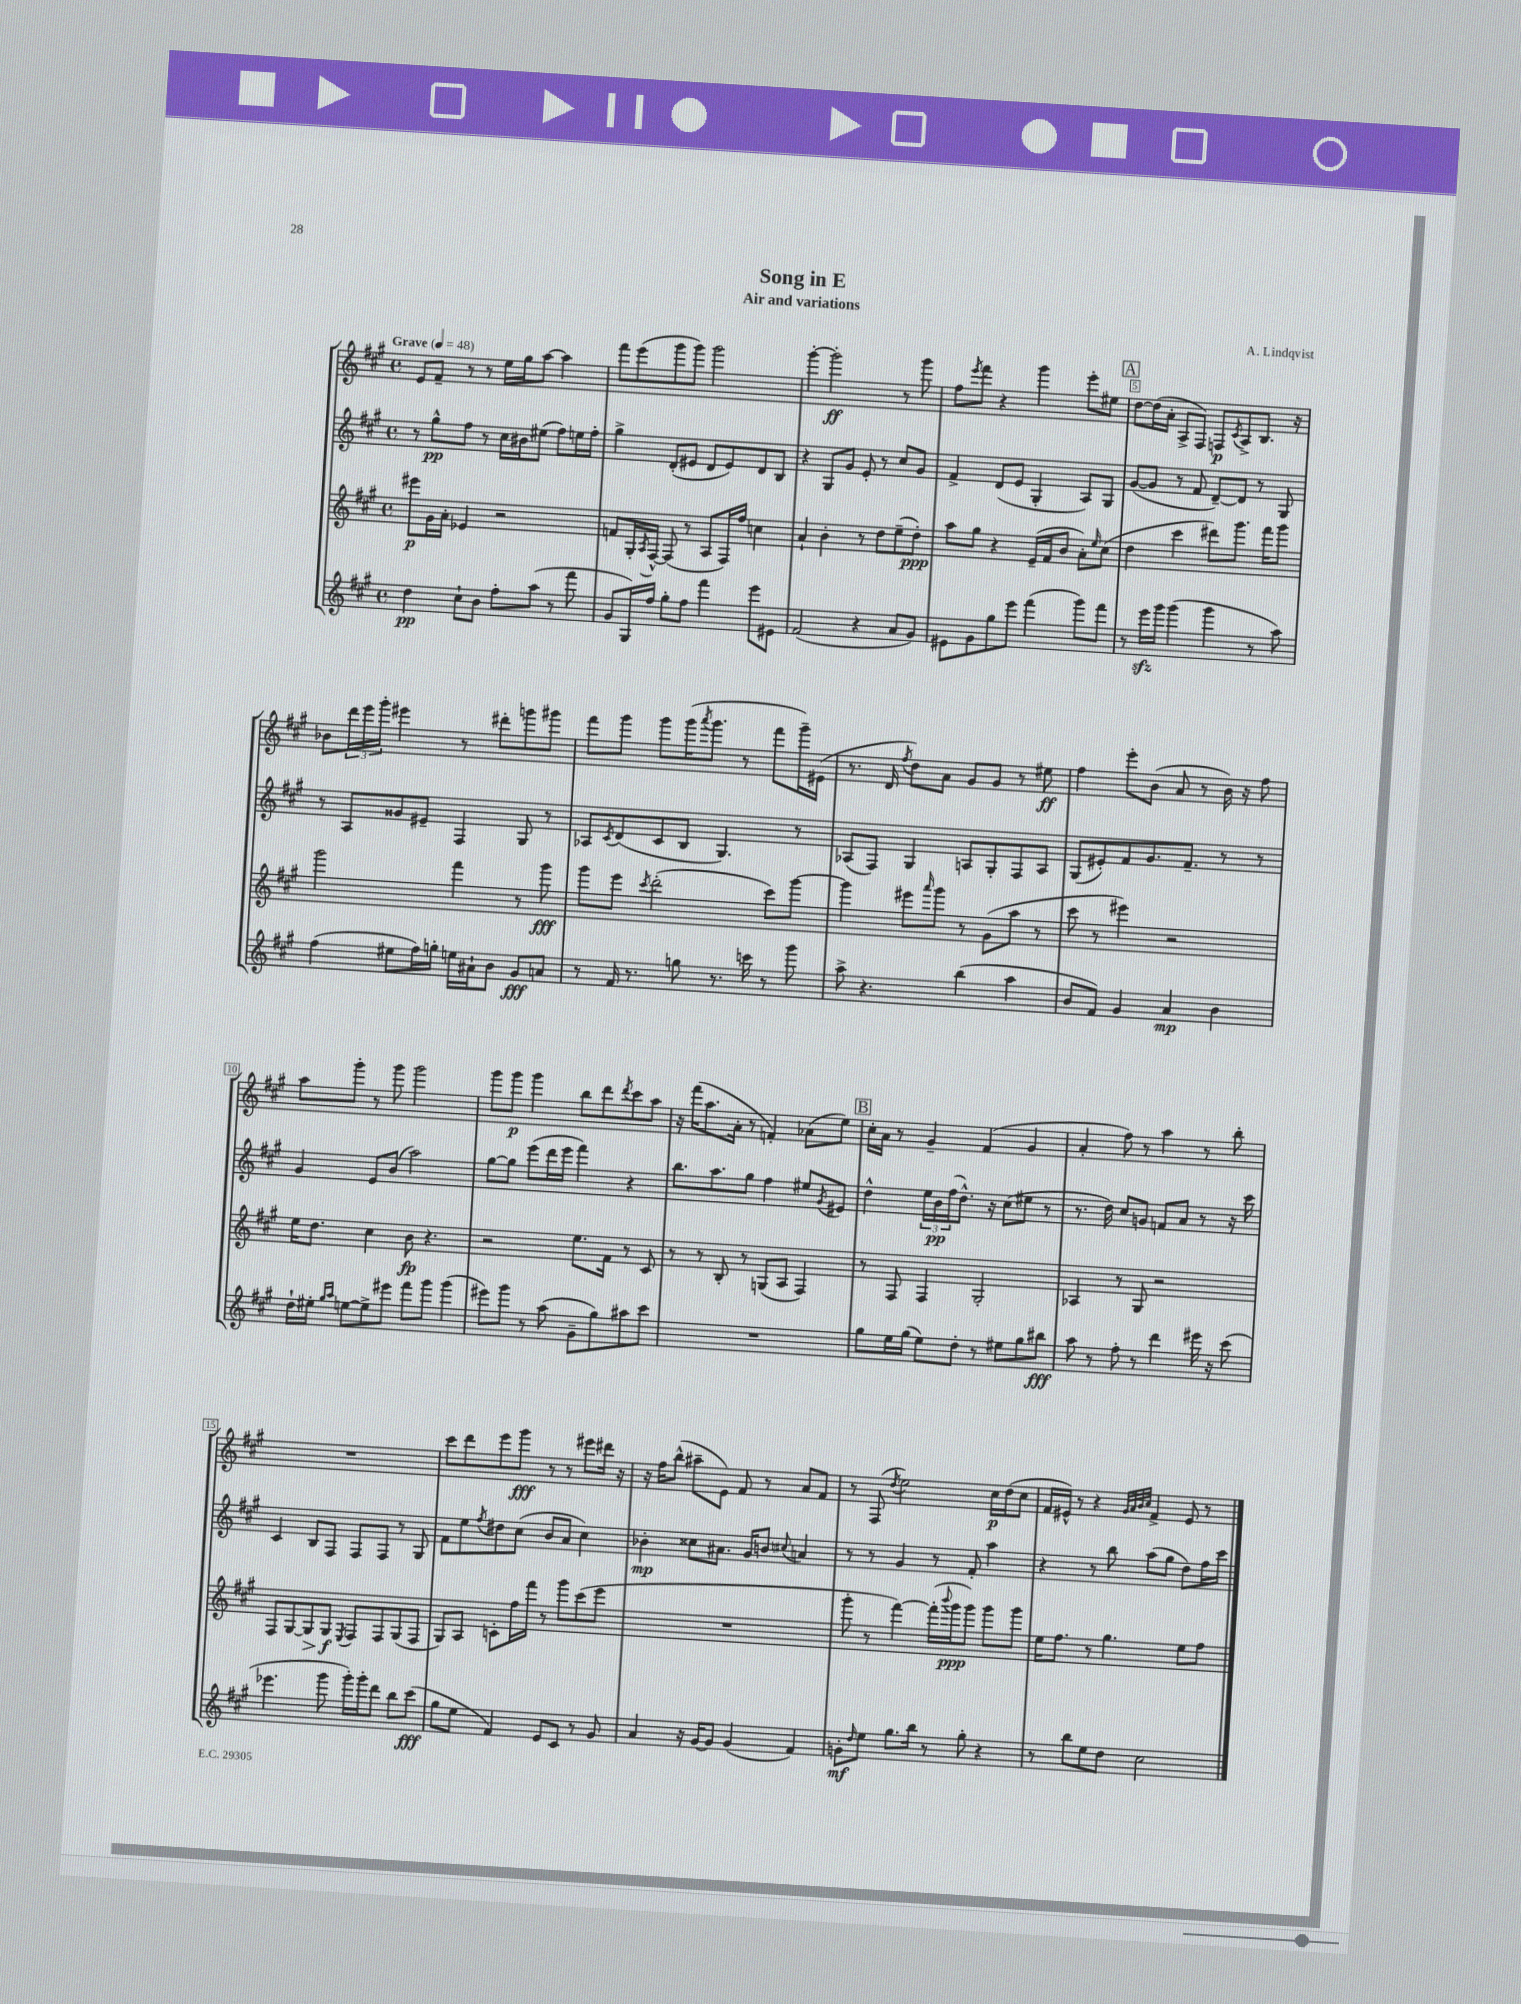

**kern	**kern	**kern	**kern
*staff4	*staff3	*staff2	*staff1
*clefG2	*clefG2	*clefG2	*clefG2
*k[f#c#g#]	*k[f#c#g#]	*k[f#c#g#]	*k[f#c#g#]
*M4/4	*M4/4	*M4/4	*M4/4
*met(c)	*met(c)	*met(c)	*met(c)
*MM48	*MM48	*MM48	*MM48
4dd	8eee#	8r	8e
.	16g#	8gg#^^	8f#~
.	16a'	.	.
8cc#`	4e-	8ff#	8r
8b	.	8r	8r
8ff#'	2r	16cc#	16ee
.	.	16b#	16gg#
(8aa	.	(8ee#	[8aa
8r	.	8ff#)	4aa]
8fff#	.	16ee	.
.	.	16ff#'	.
=	=	=	=
8g#	8f	4gg#^	8fff#
16G#)	16G#'	.	(8eee
.	8qA	.	.
16ff#	[16F#^^	.	.
8gg#'	(8F#]	(8d'	8ggg#
8ff#	8r	8e#	8ggg#)
4fff#	8A	8d	2ggg#
.	16F#)	8e#)	.
.	16ff#	.	.
8eee	4cc	8d	.
8e#	.	8B	.
=	=	=	=
(2f#	4a`	4r	[4ggg#'
.	4b'	8G#	2ggg#']
.	.	8g#	.
4r	8r	8e'	.
.	8dd	8r	.
8a	(8ee~	8cc#	8r
8g#)	8dd')	8g#	8ggg#
=	=	=	=
8e#	8aa	4f#^	8ff#
.	.	.	8qeee
8g#	8gg#	.	8fff#
8gg#	4r	(8d	4r
8eee	.	8e	.
(4fff#	(16e~	4G#'	4ggg#
.	16f#	.	.
.	8b	.	.
8ggg#)	8a')	8A)	8eee'
.	16qqee	.	.
8fff#	(8cc#	8G#	8ee#
=	=	=	=
8r	4dd	([8g#	[8dd
16eee	.	8g#]	(16dd]
16ggg#	.	.	16a'
(4ggg#	4ccc#	8r	8A^
.	.	8f#	8F#)
4ggg#	8ddd#)	[8d~)	8F
.	.	.	8qc#
.	8.ggg#	8d]	8A^
8r	.	8r	8.B
.	16fff#	.	.
8aa)	8ggg#	8G#	.
.	.	.	16r
=	=	=	=
(4ff#	2ggg#	8r	8b-
.	.	8A	24ddd
.	.	.	24eee
.	.	.	24ggg#'
8ee#	.	8g##	4eee#
16ff#)	.	8e#~	.
16gg'	.	.	.
16ee	4fff#	4F#	8r
16a#`	.	.	.
8b	.	.	8ddd#'
8g#	8r	8G#	8ggg
8a	8ggg#	8r	8ggg#
=	=	=	=
8r	8ggg#	8A-	8fff#
.	.	8qc#	.
16f#	8eee	(8d	8ggg#
8.r	.	.	.
.	8qccc#	.	.
.	(2ddd'	8c#	8ggg#
8gg	.	8B	(16ggg#
.	.	.	8qaaa
.	.	.	8.ggg#
8.r	.	4.G#)	.
.	.	.	8r
16ccc	.	.	.
8r	8ccc#)	.	8fff#
8ggg#	[8ggg#	8r	16ggg#~)
.	.	.	(16e#
=	=	=	=
8aa^	4ggg#]	(8A-	8.r
4.r	.	8F#)	.
.	.	.	16d
.	.	.	8qff#
.	8eee#	4G#	8dd)
.	16qqaaa	.	.
.	8ggg#	.	8a
(4bb	8r	8A	8g#
.	(8g#	8G#'	8g#
4aa	8aa	8F#	8r
.	8r	8A	8ee#
=	=	=	=
8b	8ccc#	(8G#	4ff#
8f#)	8r	8e#')	.
4g#	4eee#)	8f#	8eee'
.	.	8.g#	(8b
4a	2r	.	8a
.	.	8.f#~	.
.	.	.	8r
4b	.	8r	16b)
.	.	.	16r
.	.	8r	8ff#
=	=	=	=
16dd`	16ee	4g#	8aa
16ee#'	8.dd	.	.
16qqgg#	.	.	.
16qqaa	.	.	.
[8ee	.	.	8ggg#'
8ee^]	4cc#	8e	8r
8eee#	.	(8b	8ggg#
8fff#	8b	2aa)	2ggg#
8ggg#	4.r	.	.
(4ggg#	.	.	.
=	=	=	=
8eee#)	2r	[8gg#	8ggg#
8ggg#	.	8gg#]	8ggg#
8r	.	(8eee	4ggg#
(8aa	.	16ddd	.
.	.	16eee	.
8g#~	8.ee	4fff#)	8bb
8gg#)	.	.	8ddd
.	16f#	.	.
.	.	.	8qddd
8aa#	8r	4r	8ccc#
8ccc#	8c#	.	8aa
=	=	=	=
1r	8r	8.bb	16r
.	.	.	(16fff#
.	8r	.	8.aa
.	.	8.aa	.
.	8B'	.	.
.	.	.	16a'
.	8r	8gg#	8r
.	(8G	4ff#	4f')
.	8A	.	.
.	4F#)	8ee#	(8a-
.	.	8qg#	.
.	.	8e#	8ee)
=	=	=	=
8gg#	8r	4dd^^	16cc#'
.	.	.	16a
16ee	8F#	.	8r
(16gg#	.	.	.
8ee)	4F#	24ee	4g#~
.	.	24b	.
.	.	(24ff#	.
8dd'	.	8.dd^^)	.
8r	2G#'	.	(4f#
.	.	16r	.
8ee#	.	(8cc#	.
8gg#	.	8ee#	4g#
8bb#	.	8r	.
=	=	=	=
8aa	4A-	8.r	4a'
8r	.	.	.
.	.	16dd)	.
8ff#'	8r	8cc#	8ff#)
8r	8G#	8g	8r
4ddd	2r	8f	4aa
.	.	8a	.
16eee#	.	8r	8r
16r	.	.	.
(8ccc#	.	16r	8bb'
.	.	16ccc#	.
=	=	=	=
4.eee-	8F#	4c#	1r
.	[8G#	.	.
.	8G#]	8B	.
8ggg#	8G#	8F#	.
.	8qE	.	.
16ggg#')	8F#	8F#	.
16ggg#'	.	.	.
8ddd	8F#	8F#	.
8bb	(8G#	8r	.
(8ccc#	8F#	8G#	.
=	=	=	=
8gg#	8G#)	8f#	8ccc#
8ee	8A	8ee	8ddd
.	.	8qff#	.
4f#)	8c'	8dd#	8eee
.	16ff#	(8cc#	8ggg#
.	16fff#	.	.
8e	8r	8b	8r
8c#	8ggg#	8a	8r
8r	(8ccc#	4cc#)	8eee#
8g#	8eee	.	16ddd#
.	.	.	16r
=	=	=	=
4a	1r	4b-'	16r
.	.	.	16ff#
.	.	.	(8bb^^
16r	.	8cc##	8aa#~
[16g#	.	.	.
8g#]	.	8.a#	8e)
(4g#	.	.	8f#
.	.	16g#	.
.	.	8b	8r
.	.	8qqcc#	.
4f#)	.	4a	8a
.	.	.	8f#
=	=	=	=
8g'	8ggg#'	8r	8r
16qqdd	.	.	.
8ee	8r	8r	(8F#
.	.	.	8qdd
8.gg#	[4fff#)	4g#	2ee)
16bb	.	.	.
8r	(16fff#']	8r	.
.	8qqbbb	.	.
.	16ggg#	.	.
8gg#'	8ggg#)	8f#'	.
4r	8ggg#	4aa	16cc#
.	.	.	(16dd
.	8ggg#	.	8cc#
=	=	=	=
8r	16ee	4r	16f#
.	8.ff#	.	16e#^^)
8bb	.	.	8r
8ee	8r	8r	4r
8dd	4.gg#	8bb	.
.	.	.	32qqg#
.	.	.	32qqa
.	.	.	32qqb
.	.	.	32qqcc#
2cc#	.	(8aa	4f#^
.	.	8gg#	.
.	8ee	8dd)	8e#
.	8ff#	16ff#	8r
.	.	16ccc#	.
==	==	==	==
*-	*-	*-	*-
